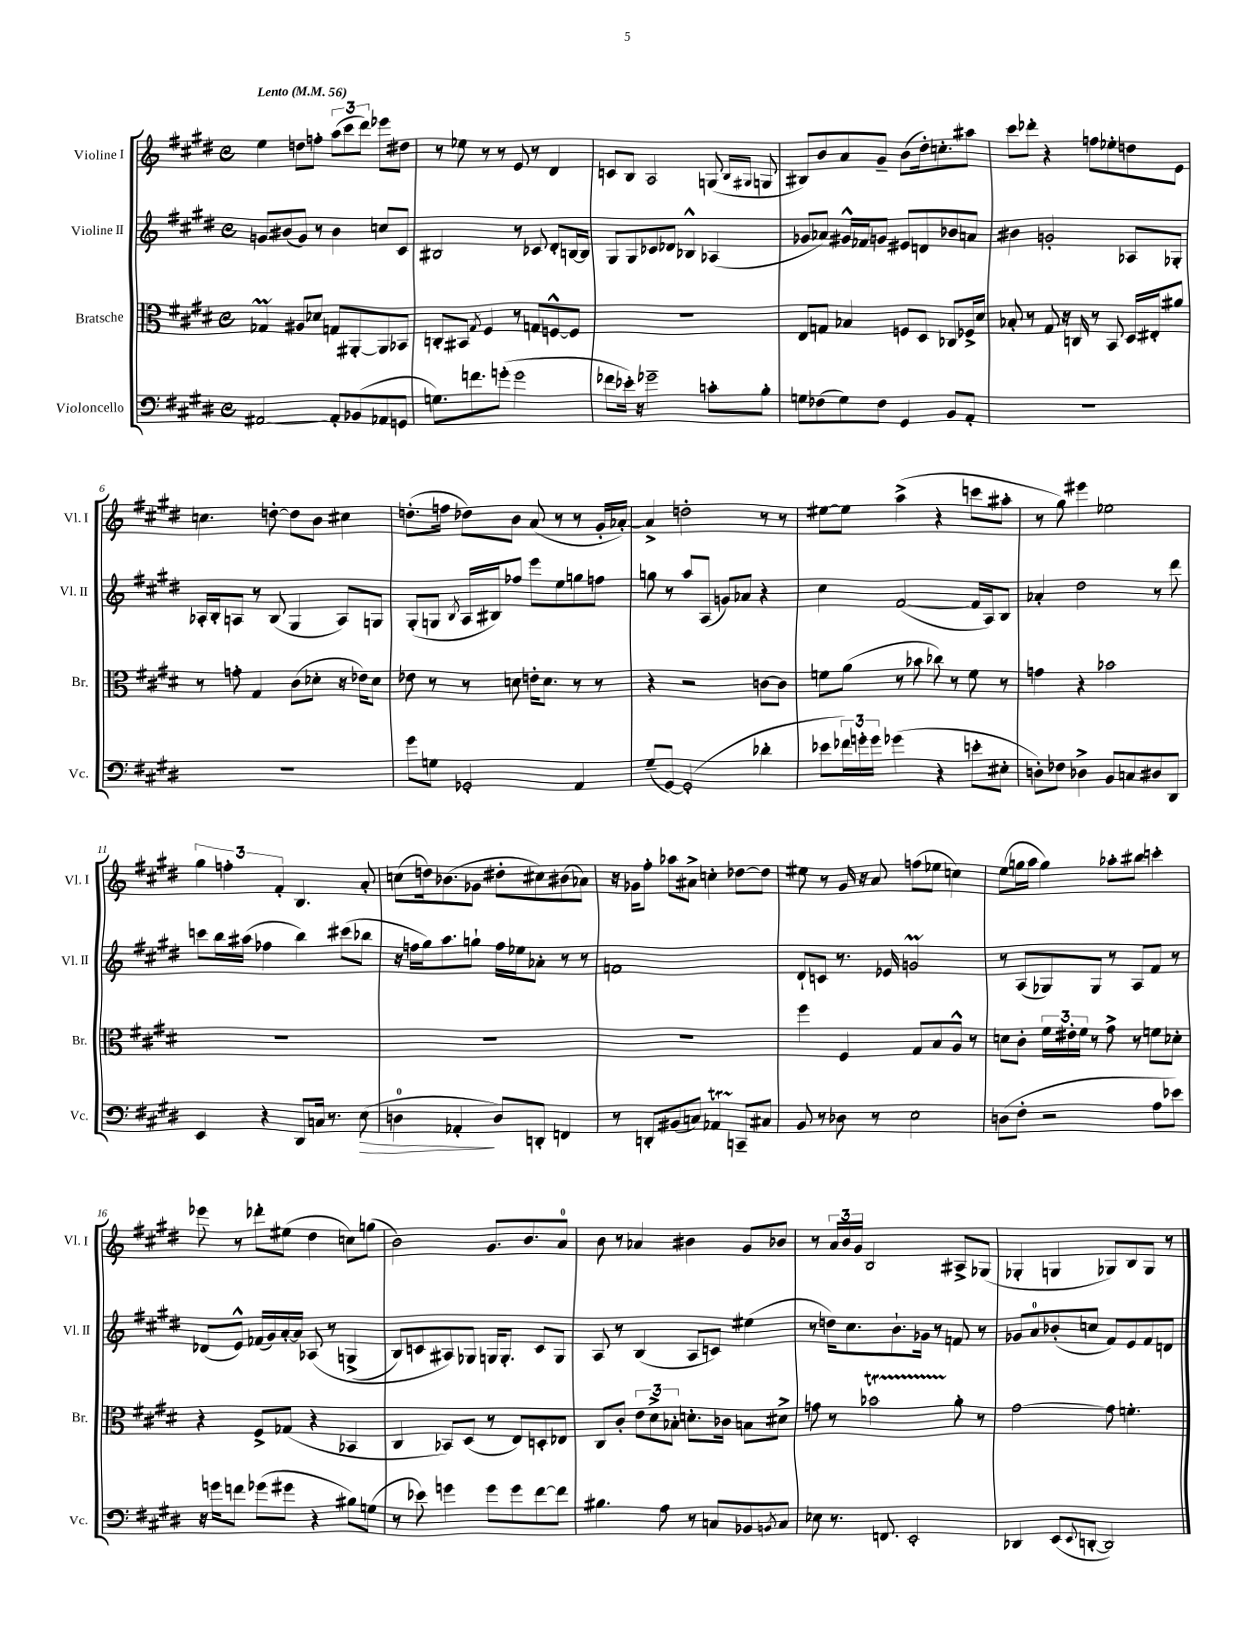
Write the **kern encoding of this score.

**kern	**kern	**kern	**kern
*staff4	*staff3	*staff2	*staff1
*clefF4	*clefC3	*clefG2	*clefG2
*k[f#c#g#d#]	*k[f#c#g#d#]	*k[f#c#g#d#]	*k[f#c#g#d#]
*M4/4	*M4/4	*M4/4	*M4/4
*met(c)	*met(c)	*met(c)	*met(c)
*MM56	*MM56	*MM56	*MM56
[2AA#	4G-	8g	4ee
.	.	(8b#	.
.	8A#	8g)	8dd
.	8d-	8r	8ff'
8AA#']	8G	4b#	(12aa
.	.	.	12ccc#
(8BB-	[8AA#'	.	.
.	.	.	12ddd#)
8AA-	8AA#]	8cc	8eee-
8GG	8BB-	8c#	8dd#
=	=	=	=
8.G)	8C'	2B#	8r
.	8BB#	.	8ee-
8.f	.	.	.
.	8qG#	.	.
.	4F#	.	8r
(8g'	.	.	8r
2g	8r	8r	8e
.	8G	8c-	8r
.	[8F^^	8d#'	4d#
.	8F]	[16B	.
.	.	16B]	.
=	=	=	=
8f-	1r	8G#	8c
16e-')	.	8G#	8B
16r	.	.	.
2g-~	.	8c-	2A
.	.	8d-	.
.	.	4B-^^	.
8c'	.	(4A-	(8G
.	.	.	16qqB
.	.	.	16qqG#
8B'	.	.	8G
=	=	=	=
8G	8E	8g-	8B#)
(8F-	8G	8a-)	8b
8G)	4B-	16g#^^	8a
.	.	16f-	.
8F-	.	8g	8g#~
4GG#	8F	8e#	(8b
.	8D#	8d	16dd#')
.	.	.	8.cc'
8BB	8C-	8b-	.
8AA'	16F-^	8a	8aa#
.	16d#	.	.
=	=	=	=
1r	8B-'	4b#	8ccc#
.	8r	.	8ddd-'
.	8G#	2g'	4r
.	16r	.	.
.	16C	.	.
.	8r	.	8ff
.	8BB	.	8ee-'
.	16D#	8A-	8dd
.	16E#'	.	.
.	8a#	8G-'	8e
=	=	=	=
1r	8r	16A-'	4.cc
.	.	16B'	.
.	8g'	8A	.
.	4G#	8r	.
.	.	(8B	[8dd'
.	(8c#	4G#	8dd]
.	8d-'	.	8b
.	16r	8A)	4cc#
.	16e-)	.	.
.	8d-	8G	.
=	=	=	=
8g#	8e-	(8G#'	(8.dd'
8G	8r	8G	.
.	.	.	16ff
.	.	8qB	.
2GG-'	8r	16A	8dd-)
.	.	16B#)	.
.	8d	8ff-	8b
.	16e'	8eee	(8a
.	8.d	.	.
.	.	8ee	8r
4AA	8r	8gg	8r
.	8r	8ff	16g#'
.	.	.	[16a-')
=	=	=	=
(8G#~	4r	8gg	4a-^]
[8GG#)	.	8r	.
(2GG#']	2r	8aa	2dd'
.	.	(8A	.
.	.	8g)	.
.	.	8a-	.
4d-'	[8c	4r	8r
.	8c]	.	8r
=	=	=	=
8e-	8f	4cc#	[8ee#
24f-)	(8a	.	8ee#]
24g'	.	.	.
24g	.	.	.
(4g-	8r	([2f#	(4aa^
.	8b-	.	.
4r	8cc-)	.	4r
.	8r	.	.
8e'	8f	16f#]	8ccc
.	.	16A)	.
8E#'	8r	8B	8aa#'
=	=	=	=
8D')	4g	4a-'	8r
8F-	.	.	8gg#)
4D-^	4r	2dd#	4eee#
8BB	2b-	.	2ee-
8C	.	.	.
8D#	.	8r	.
8DD#	.	8ddd#	.
=	=	=	=
4EE	1r	8ccc	6gg#
.	.	16bb	.
.	.	.	6ff'
.	.	(16aa#	.
4r	.	4ff-	.
.	.	.	6f#'
8DD#	.	4bb)	4.B
16C	.	.	.
8.r	.	.	.
.	.	(8ccc#	.
(8E	.	8bb-	8a'
=	=	=	=
4D	1r	16r	(8cc
.	.	16ff	.
.	.	16gg#)	16dd)
.	.	8.aa	(8.b-
4AA-'	.	.	.
.	.	8gg`	8g-
8D)	.	16ff	8dd#'
.	.	16ee-	.
8DD'	.	8a-'	8cc#)
4FF	.	8r	(8b#
.	.	8r	8a-)
=	=	=	=
8r	1r	1f	16r
.	.	.	16g-
8DD'	.	.	8ff#'
(8BB#	.	.	8aa-
8C)	.	.	8a#^
4AA-	.	.	4cc'
8CC~	.	.	[8dd-
8C#	.	.	8dd-]
=	=	=	=
8BB	4ff#	8d#`	8ee#
8r	.	8c	8r
8D-	4F#	8.r	16g#
.	.	.	16r
8r	.	.	8a
.	.	16e-	.
2E	8G#	2g	(8ff
.	8B	.	8ee-
.	8A^^	.	4cc)
.	8r	.	.
=	=	=	=
(8D	8d	8r	(8ee
8F#'	8c#'	(8A	16gg
.	.	.	16aa
2r	24f#	8G-)	4gg)
.	24e#'	.	.
.	24f#	.	.
.	8r	8G-	.
.	8g#^	8r	8aa-'
.	8r	8A	8bb#
8A	8f	8f#	4ccc'
8e-)	8d-'	8r	.
=	=	=	=
16r	4r	(8d-	8eee-
16g	.	.	.
8f	.	8e^^)	8r
(8g-	8F#^	(16f-	8ddd-'
.	.	16g#)	.
8g#	(8G-	[16a'	(8ee#
.	.	16a]	.
4r	4r	&(8A-	4dd#
.	.	8r	.
8B#)	4BB-	(4G^	8cc)
(8G	.	.	(8gg
=	=	=	=
8r	4C#	8B)	2b)
8e-)	.	8c	.
4g	8BB-)	8A#&)	.
.	(8D#	8G-	.
8g	8r	16G	8.g#
.	.	8.G'	.
8g	8E)	.	.
.	.	.	8.b
[8f#	8D'	8c	.
8f#]	8E-	8G	8a
=	=	=	=
4.B#	8C#	8A	8b
.	8c#'	8r	8r
.	12e	(4B	4a-
.	12d#^	.	.
8A	.	.	.
.	12B-'	.	.
8r	8.d'	8A	4b#
8C	.	8c)	.
.	16c-	.	.
8BB-	8B	(4ee#	8g#
8qBB	.	.	.
8C	8d#^	.	8b-
=	=	=	=
8E-	8g	8r	8r
8.r	8r	16dd)	24a
.	.	.	24b
.	.	8.cc#	.
.	.	.	24g#
.	2b-	.	2B
8.FF	.	.	.
.	.	8.b`	.
2EE'	.	.	.
.	.	16g-	.
.	.	8r	.
.	8a'	8f	8A#^
.	8r	8r	(8G-
=	=	=	=
4DD-	[2g#	8g-	4G-'
.	.	8a	.
(8EE	.	(8b-'	4G
8qqEE	.	.	.
[8DD'	.	8cc	.
2DD])	8g#]	8f#)	8G-)
.	4.f'	8e	8B
.	.	8f#	8G-
.	.	8d	8r
==	==	==	==
*-	*-	*-	*-
